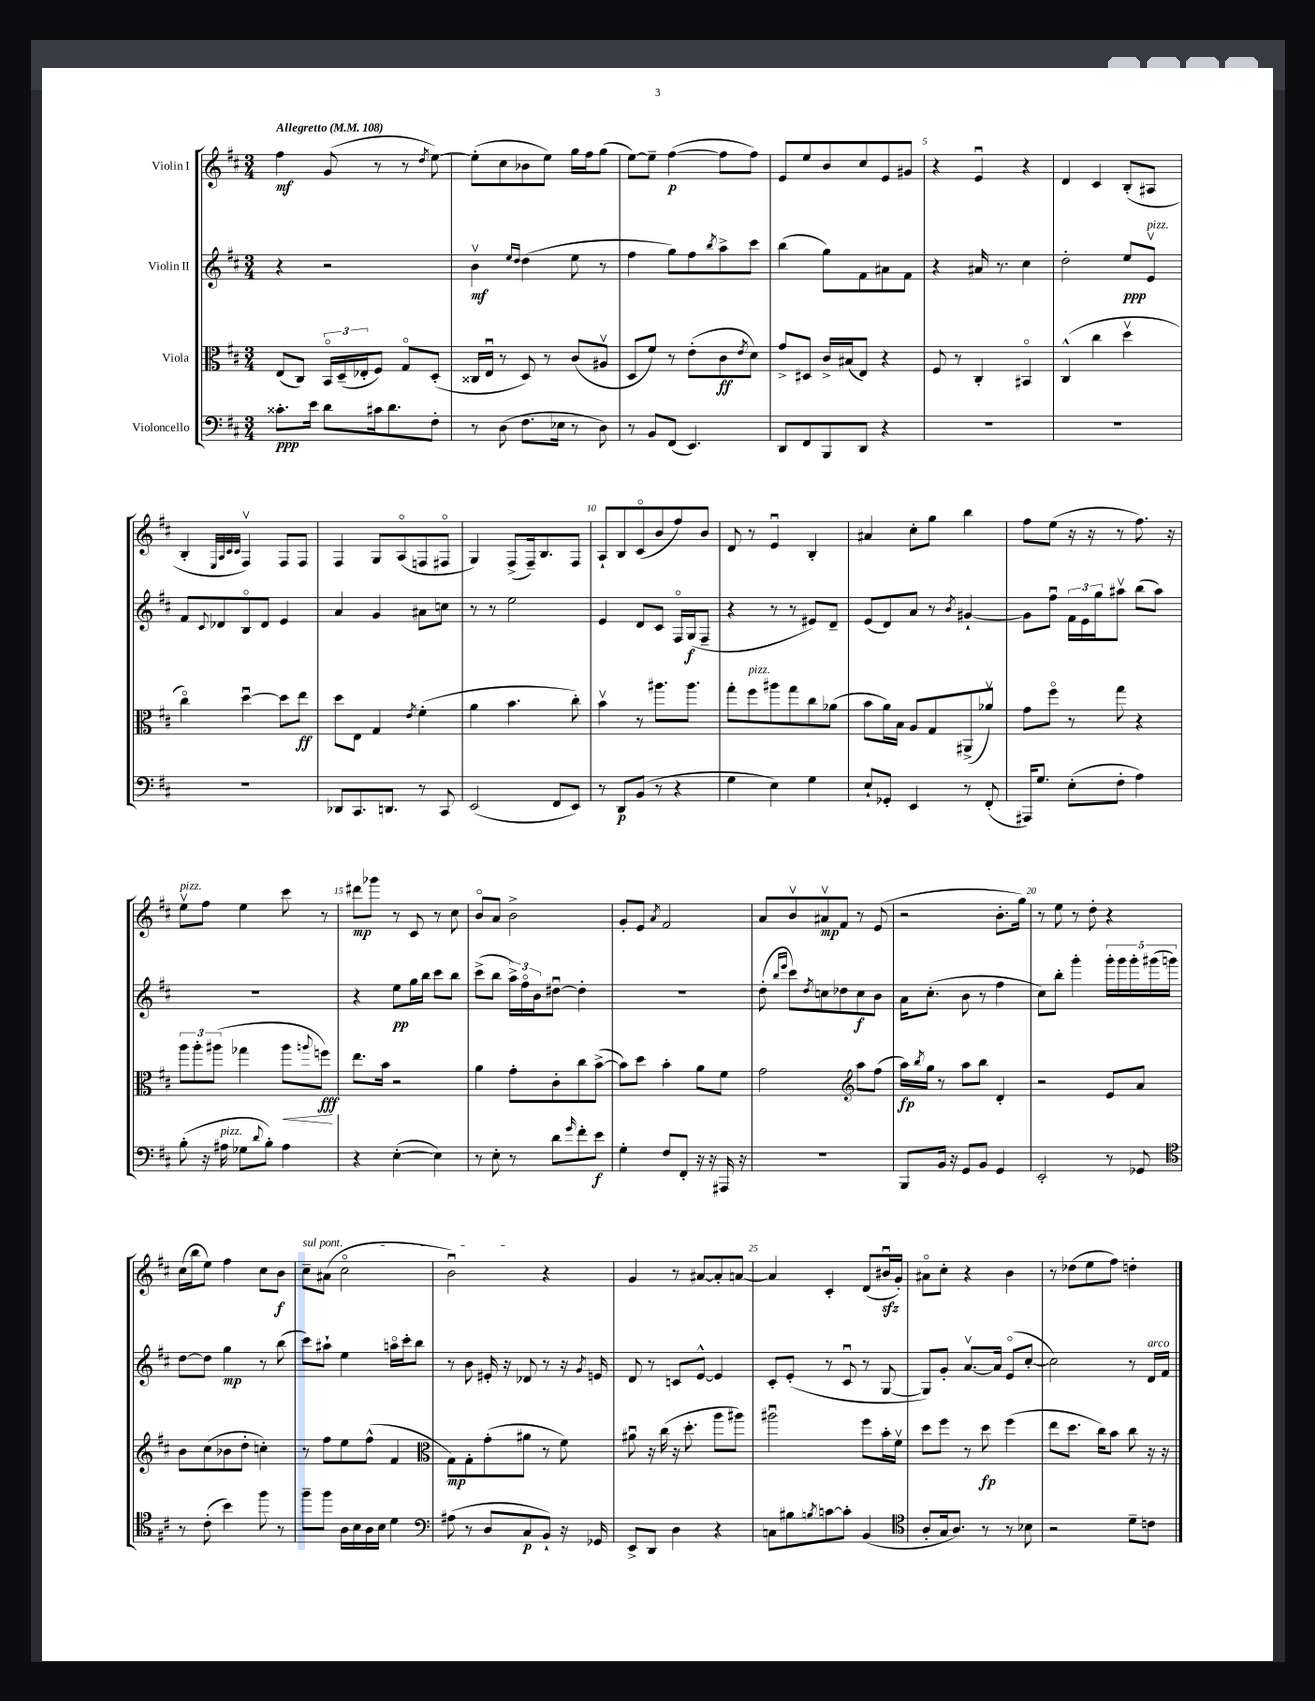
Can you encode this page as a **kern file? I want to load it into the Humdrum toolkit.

**kern	**kern	**kern	**kern
*staff4	*staff3	*staff2	*staff1
*clefF4	*clefC3	*clefG2	*clefG2
*k[f#c#]	*k[f#c#]	*k[f#c#]	*k[f#c#]
*M3/4	*M3/4	*M3/4	*M3/4
*MM108	*MM108	*MM108	*MM108
8.c##'	(8E	4r	4ff#
.	8C#)	.	.
16e	.	.	.
8d	24BBo	2r	(8g
.	(24D~	.	.
.	24E-'	.	.
16c#	8F#)	.	8r
8.d	.	.	.
.	8Go	.	8r
.	.	.	8qdd
8F#'	(8D'	.	[8ee)
=	=	=	=
8r	16C##	4bv	(8ee']
.	16Eu	.	.
(8D	8r	.	8cc#
.	.	16qqee	.
.	.	16qqdd	.
8.F#	8D)	(4dd	8b-
.	8r	.	8ee)
16E-	.	.	.
8r	(8c#	8ee	16gg
.	.	.	16ff#
8D)	8A#v	8r	(8gg
=	=	=	=
8r	8D	4ff#	[8ee)
8BB	8f#)	.	8ee~]
(8FF#	8r	8gg)	([4ff#
4.EE)	(8e'	8ff#	.
.	.	8qbb	.
.	8c#	8aa^	8ff#]
.	8qe	.	.
.	8d)	8ccc#	8ff#)
=	=	=	=
8DD	8g^	(4bb	8e
8FF#	8D#	.	8ee
8BBB	16c#^	8gg)	8b
.	(16B#	.	.
8DD	8E)	8f#	8cc#
4r	4r	8a#	8e
.	.	8f#	8g#
=	=	=	=
2.r	8F#	4r	4r
.	8r	.	.
.	4C#'	16a#	4eu
.	.	8.r	.
.	4BB#o	4cc#	4r
=	=	=	=
2.r	(4C#^^	2dd'	4d
.	4cc#	.	4c#
.	4ddv	8ee	(8B'
.	.	8ev	8A#
=	=	=	=
2.r	4cc#o)	8f#	4B'
.	.	8qqc#	.
.	.	8d-	.
.	.	.	32qqE
.	.	.	32qqA
.	.	.	32qqc#
.	.	.	32qqc#
.	[4ddu	8Bo	4F#v)
.	.	8d-	.
.	8dd]	4e	8F#
.	8ee	.	8F#
=	=	=	=
8DD-	8dd	4a	4F#
8.CC#	8E	.	.
.	4G	4g	8G
8.DD	.	.	.
.	.	.	(8Ao
.	8qe	.	.
8r	(4f#'	8a#	8F
8CC#	.	8cc	8F#o
=	=	=	=
(2EE	4a	8r	4G)
.	.	8r	.
.	4.b	2ee	(8F#^
.	.	.	16F#~)
.	.	.	8.B
8FF#	.	.	.
8EE)	8cc#')	.	8F#
=	=	=	=
8r	4bv	4e	8A`
8DD	.	.	8B
(8BB	8r	8d	(8c#o
8r	8.aa#	8c#	8b
4r	.	16F#o	8ff#)
.	8.aa#	(16G	.
.	.	8F#~	8b
=	=	=	=
4G	8gg'	4r	8d
.	8ff#	.	8r
4E)	8aa#	8r	4eu
.	8gg	8r	.
4G	8cc#	8e#)	4B'
.	(8a-	8d~	.
=	=	=	=
8E`	8b	(8e	4a#
8GG-'	16a)	8d)	.
.	16B	.	.
4EE	8A	8a	8cc#'
.	8G	8r	8gg
.	.	8qb	.
8r	(8AA#^	[4g#`	4bb
(8FF#'	8a-v)	.	.
=	=	=	=
16AAA#)	8g	8g#]	8ff#
8.G	.	.	.
.	8ff#o	8ff#u	(8ee
(8E'	8r	24f#	16r
.	.	24e	.
.	.	.	16r
.	.	24gg	.
8F#'	8gg	8aa#v	8r
4A)	4r	(8bb	8.ff#)
.	.	8aa#)	.
.	.	.	16r
=	=	=	=
(8B'	12aa	2.r	8eev
.	12aa'	.	.
16r	.	.	8ff#
.	(12aa#	.	.
16A#	.	.	.
8G-	4gg-	.	4ee
8qqd	.	.	.
8B')	.	.	.
4A#	8aa#	.	8ccc#
.	8qqaa	.	.
.	8ff)	.	8r
=	=	=	=
4r	8.ee	4r	8ddd#
.	.	.	8ggg-
.	16b	.	.
([4E'	2r	8ee	8r
.	.	16gg	8c#
.	.	16bb	.
4E])	.	8ccc#	8r
.	.	8bb	8cc#
=	=	=	=
8r	4a	(8ccc#^	8bo
8E'	.	8bb	8a
8r	8g'	24aa^)	2b^
.	.	24ff#o	.
.	.	24b	.
8d	8c#'	[8dd#u	.
16qqg	.	.	.
8f#'	8cc#	4dd#']	.
8e	([8b^	.	.
=	=	=	=
4G'	8b])	2.r	8g'
.	8dd	.	8e
.	.	.	8qa
8F#	4b'	.	2f#
8FF#'	.	.	.
16r	8a	.	.
16r	.	.	.
16AAA#	8f#	.	.
16r	.	.	.
=	=	=	=
2.r	2g	(8dd'	8a
.	.	16qqbb	.
.	.	16qqeee	.
.	.	8ccc#)	8bv
.	.	8qdd	.
.	.	8cc	8a#v
.	.	8dd-	8f#
*	*clefG2	*	*
.	8aa	8cc	8r
.	(8ff#	8b	(8e
=	=	=	=
8BBB	16aa)	16a	2r
.	8qbb	.	.
.	16gg	(8.cc#'	.
16BB	8r	.	.
16r	.	.	.
8GG	8aa	8b	.
8BB	8bb	8r	.
4GG	4d'	4ff#	8.b'
.	.	.	16gg)
=	=	=	=
2EE'	2r	8cc#)	8r
.	.	8bb'	8ee
.	.	4ggg'	8r
.	.	.	8dd'
8r	8e	20ggg'	4r
.	.	20ggg	.
.	.	20ggg'	.
8GG-	8a	.	.
.	.	(20ggg#	.
.	.	20ggg)	.
=	=	=	=
*clefC4	*	*	*
8r	8b	[8dd	(16cc#
.	.	.	16bb
(8c#'	(8cc#	8dd]	8ee)
4b)	8b-	4gg	4ff#
.	8dd'	.	.
8ff#	4cc')	8r	8cc#
8r	.	(8bb	8b
=	=	=	=
8ff#~	8r	8ccc#)	8cc#~
8ff#	8ff#	8aa#`	(8a#
16A	8ee	4ee	2cc#o
16B	.	.	.
16A	(8ff#^^	.	.
16B	.	.	.
4d	4f#	16aao	.
.	.	16ccc#'	.
.	.	8bb	.
=	=	=	=
*clefF4	*clefC3	*	*
(8A#	8G)	8r	2bu)
8r	8G'	8b	.
8D	(8g'	16e#'	.
.	.	16r	.
8C#	8a#	8d-	.
8BB`)	8r	8r	4r
16r	8f#)	16r	.
.	.	8qg	.
16GG-	.	16e	.
=	=	=	=
8EE^	8a#u	8d	4g
8DD	16r	8r	.
.	(16cc#	.	.
4D	16r	8c	8r
.	8.dd'	.	.
.	.	[8e^^	[8a#
4r	8aa	4e]	8a#']
.	8aa#)	.	[8a
=	=	=	=
8C	2aa#u	8c#'	4a]
8B#	.	(8e'	.
8qB	.	.	.
[8c	.	8r	4c#'
8c']	.	8c#u	.
(4BB	8ff#	8r	(8d
.	16b'	[8G	16b#u
.	16f#v	.	16g')
=	=	=	=
*clefC4	*	*	*
8A'	8dd	8G])	8a#o
16G	8ff#	8g'	8cc#'
8.A)	.	.	.
.	8r	[8.av	4r
8r	8dd	.	.
.	.	16a]	.
8r	(4ff#	(8eo	4b
8B-	.	[8cc#'	.
=	=	=	=
2r	8ee	2cc#])	8r
.	8.dd	.	(8dd-
.	.	.	8ee
.	16cc#)	.	.
.	8b	.	8ff#)
8d~	8cc#	8r	4dd'
8c	16r	16d	.
.	16r	16f#	.
==	==	==	==
*-	*-	*-	*-
